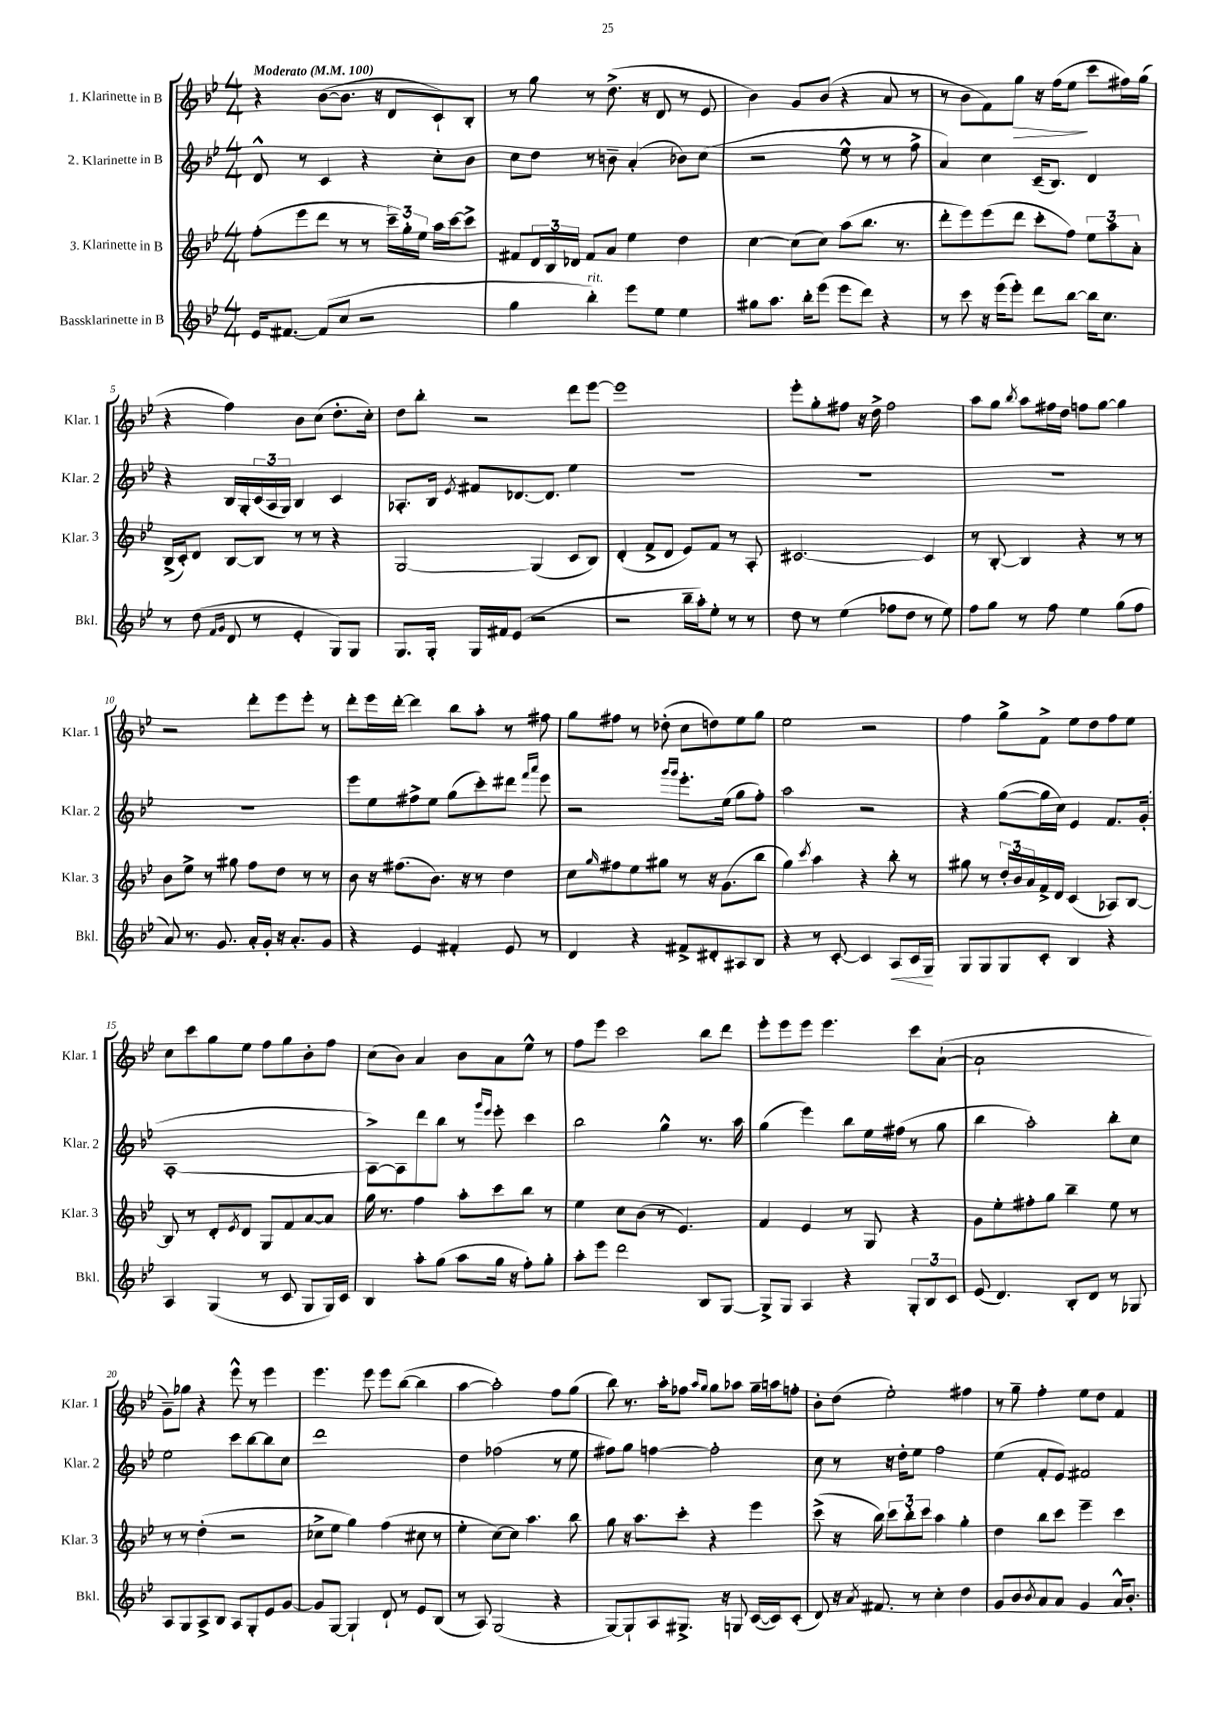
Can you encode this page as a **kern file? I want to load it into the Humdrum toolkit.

**kern	**kern	**kern	**kern
*staff4	*staff3	*staff2	*staff1
*clefG2	*clefG2	*clefG2	*clefG2
*k[b-e-]	*k[b-e-]	*k[b-e-]	*k[b-e-]
*M4/4	*M4/4	*M4/4	*M4/4
*MM100	*MM100	*MM100	*MM100
16e-	(8ff'	8d^^	4r
[8.f#	.	.	.
.	8eee-	8r	.
(8f#]	8ddd	4c	([8b-
8cc	8r	.	8.b-]
2r	8r	4r	.
.	.	.	16r
.	24ccc~)	.	8d
.	24gg'	.	.
.	24ee-	.	.
.	16aa	8cc'	8c`)
.	[16ccc	.	.
.	8ccc^]	8b-	8B-'
=	=	=	=
4gg	8f#	8cc	8r
.	24d	8dd	8gg
.	24B-	.	.
.	24d-	.	.
4bb-')	8f#	8r	8r
.	8a	8b~	(8.dd^
8eee-	4ee-	(4a'	.
.	.	.	16r
8ee-	.	.	8d
4ee-	4dd	8b-)	8r
.	.	(8cc	8e-
=	=	=	=
8gg#	[4cc	2r	4b-)
8.aa	.	.	.
.	(8cc]	.	8g
16bb-'	.	.	.
(8eee-	8cc)	.	(8b-
8eee-	(8aa	8ee-^^	4r
8ddd)	8.bb-	8r	.
4r	.	8r	8a
.	8.r	.	.
.	.	8ff^	8r
=	=	=	=
8r	8ddd'	4a)	8r
8ccc	8eee-)	.	8b-
16r	(8eee-	4cc	8f)
(16eee-	.	.	.
8eee-')	8ddd	.	8gg
8ddd	8ccc'	(16c~	16r
.	.	8.B-)	(16ff
[8bb-	8ff)	.	8ee-
16bb-]	12ee-	4d	8ccc
8.cc	.	.	.
.	12aa	.	.
.	.	.	16ff#)
.	12a'	.	.
.	.	.	(16gg
=	=	=	=
8r	(16B-^	4r	4r
.	16c')	.	.
(8dd	8d	.	.
16qqf	.	.	.
16qqg	.	.	.
8d	[8B-	16B-	4ff)
.	.	16G'	.
8r	8B-]	(24c	.
.	.	24A	.
.	.	24G)	.
4e-'	8r	4B-	8b-
.	8r	.	(8cc
8G)	4r	4c	8.dd'
8G	.	.	.
.	.	.	16cc')
=	=	=	=
8.G	[2G	8.A-'	8dd
.	.	.	8bb-'
16G'	.	16B-	.
.	.	8qe-	.
16G	.	8f#	2r
16f#	.	.	.
(8e-	.	[8.d-	.
2r	(4G]	.	.
.	.	8.d-]	.
.	8c	4ee-	8ddd
.	8B-)	.	[8eee-
=	=	=	=
2r	(4d'	1r	1eee-]
.	8f^	.	.
.	8d	.	.
16bb-~	8e-)	.	.
16aa')	.	.	.
8ee-'	8f	.	.
8r	8r	.	.
8r	8A'	.	.
=	=	=	=
8dd	[2.c#	1r	8eee-'
8r	.	.	8gg'
(4ee-	.	.	8ff#
.	.	.	16r
.	.	.	16dd^
8ff-	.	.	2ff#
8dd	.	.	.
8r	4c#]	.	.
8ee-)	.	.	.
=	=	=	=
8ff	8r	1r	8aa
8gg	[8B-'	.	8gg
.	.	.	8qbb-
8r	4B-]	.	8aa
8ff	.	.	16ff#
.	.	.	16dd
4ee-	4r	.	8ff
.	.	.	[8gg
(8gg	8r	.	4gg]
8ff	8r	.	.
=	=	=	=
8a)	8b-	1r	2r
8.r	8ee-^	.	.
.	8r	.	.
8.g	.	.	.
.	8gg#	.	.
16a'	8ff	.	8ddd'
16g'	.	.	.
16r	8dd	.	8eee-
8.a'	.	.	.
.	8r	.	8eee-'
8g	8r	.	8r
=	=	=	=
4r	8b-	8eee-	8ddd'
.	16r	8ee-	16eee-
.	(8.ff#	.	[16ddd'
4e-	.	8ff#^	4ddd]
.	8.b-)	8ee-	.
4f#'	.	(8gg	8bb-
.	16r	.	.
.	8r	8ccc')	8aa'
8e-	4dd	8ddd#	8r
.	.	16qqfff	.
.	.	16qqaaa	.
8r	.	8eee-	8ff#
=	=	=	=
4d	8cc	2r	8gg
.	16qqgg	.	.
.	8ff#	.	8ff#
4r	8ee-	.	8r
.	8gg#	.	(8dd-'
.	.	16qqggg	.
.	.	16qqggg	.
8f#^	8r	8.eee-'	8cc
8d#'	16r	.	8dd)
.	(8.g	(16ee-	.
8A#	.	8gg	8ee-
8B-	8bb-	8ff')	8gg
=	=	=	=
4r	4gg)	2aa	2ee-
.	8qccc	.	.
8r	4aa	.	.
[8c'	.	.	.
4c]	4r	2r	2r
8A	8bb-'	.	.
16c	8r	.	.
16G	.	.	.
=	=	=	=
8G	8gg#	4r	4ff
8G	8r	.	.
8G	24dd'	([8gg	8gg^
.	24b-	.	.
.	24a	.	.
8c'	16f^	16gg]	8f^
.	16d	16cc)	.
4B-	(4c	4e-	8ee-
.	.	.	8dd
4r	8A-)	8.f	8ff
.	[8B-	.	8ee-
.	.	(16g'	.
=	=	=	=
4A	8B-]	[1A'	8cc
.	8r	.	8ccc
(4G	8d'	.	8gg
.	8qe-	.	.
.	8d	.	8ee-
8r	8G	.	8ff
8c	8f	.	8gg
8G	[8a	.	8b-'
16G)	8a]	.	8ff
16c	.	.	.
=	=	=	=
4B-	16gg	8A^_)	(8cc
.	8.r	.	.
.	.	8A]	8b-)
8aa'	4ff	8ddd	4a
(8gg	.	8bb-	.
8aa	8aa'	8r	8b-
.	.	16qqggg	.
.	.	16qqeee-	.
16gg	8ccc	8eee-'	8a
16r	.	.	.
8ff')	8bb-	4ccc	8ee-^^
8gg'	8r	.	8r
=	=	=	=
8aa'	4ee-	2bb-	8ff
8eee-	.	.	8eee-
2ddd	8cc	.	2ccc
.	(8b-	.	.
.	8r	4gg^^	.
.	4.e-)	.	.
8B-	.	8.r	8bb-
[8G	.	.	8ddd
.	.	16aa	.
=	=	=	=
8G^]	4f	(4gg	8eee-'
8G	.	.	8eee-
4A	4e-	4eee-)	8eee-
.	.	.	4.eee-
4r	8r	8bb-	.
.	8G	16ee-	.
.	.	(16ff#	.
12G'	4r	8r	8ccc
12B-	.	.	.
.	.	8gg	([8a`
12c	.	.	.
=	=	=	=
(8e-	8g	4bb-	1a`]
4.d)	8ee-'	.	.
.	8ff#'	2aa')	.
.	8gg	.	.
8B-'	4bb-~	.	.
8d	.	.	.
8r	8ee-	8bb-'	.
8G-	8r	8cc	.
=	=	=	=
8A	8r	2ee-	8g~)
8G	8r	.	8gg-
8A^	(4dd'	.	4r
8B-	.	.	.
8A	2r	8ccc	8eee-^^
8G'	.	[8bb-	8r
8e-	.	8bb-]	4eee-
[8g	.	8cc	.
=	=	=	=
8g]	8cc-^	1ddd	4.eee-
[8G	8ee-	.	.
4G`]	4gg)	.	.
.	.	.	8eee-
8d`	(4ff	.	8eee-
8r	.	.	([8bb-
8e-	8cc#	.	4bb-]
(8B-	8r	.	.
=	=	=	=
8r	4ee-'	4dd	[4aa
8A)	.	.	.
(2G	[8cc)	(2ff-	2aa'])
.	8cc]	.	.
.	4.aa	.	.
4r	.	8r	8ff
.	8bb-	8ee-	(8gg
=	=	=	=
[8G)	8gg	8ff#)	8bb-)
8G`]	16r	8gg	8.r
.	8.aa	.	.
8A	.	[4ff	.
.	.	.	16aa'
8.G#^	8ccc'	.	8ff-
.	.	.	16qqaa
.	.	.	16qqgg
.	4r	2ff']	8gg
16r	.	.	.
8G	.	.	8aa-
([16c	4eee-	.	16gg~
16c])	.	.	16aa
(8c'	.	.	8ff'
=	=	=	=
8d)	(8ccc^	8cc	8b-'
16r	16r	8r	(8dd
8qa	.	.	.
8.f#	16bb-)	.	.
.	12ccc	16r	2ee-')
.	.	16dd'	.
.	12bb-'	.	.
8r	.	8ee-	.
.	12ccc	.	.
4cc'	4aa	2ff	.
4dd	4gg'	.	4ff#
=	=	=	=
8g	4dd	(4ee-	8r
8b-	.	.	8gg~
8qb-	.	.	.
8a	8bb-	8f'	4ff'
8a	8ccc	8e-)	.
4g	4eee-~	2f#	8ee-
.	.	.	8dd
16a^^	4ccc	.	4f
8.b-'	.	.	.
==	==	==	==
*-	*-	*-	*-
